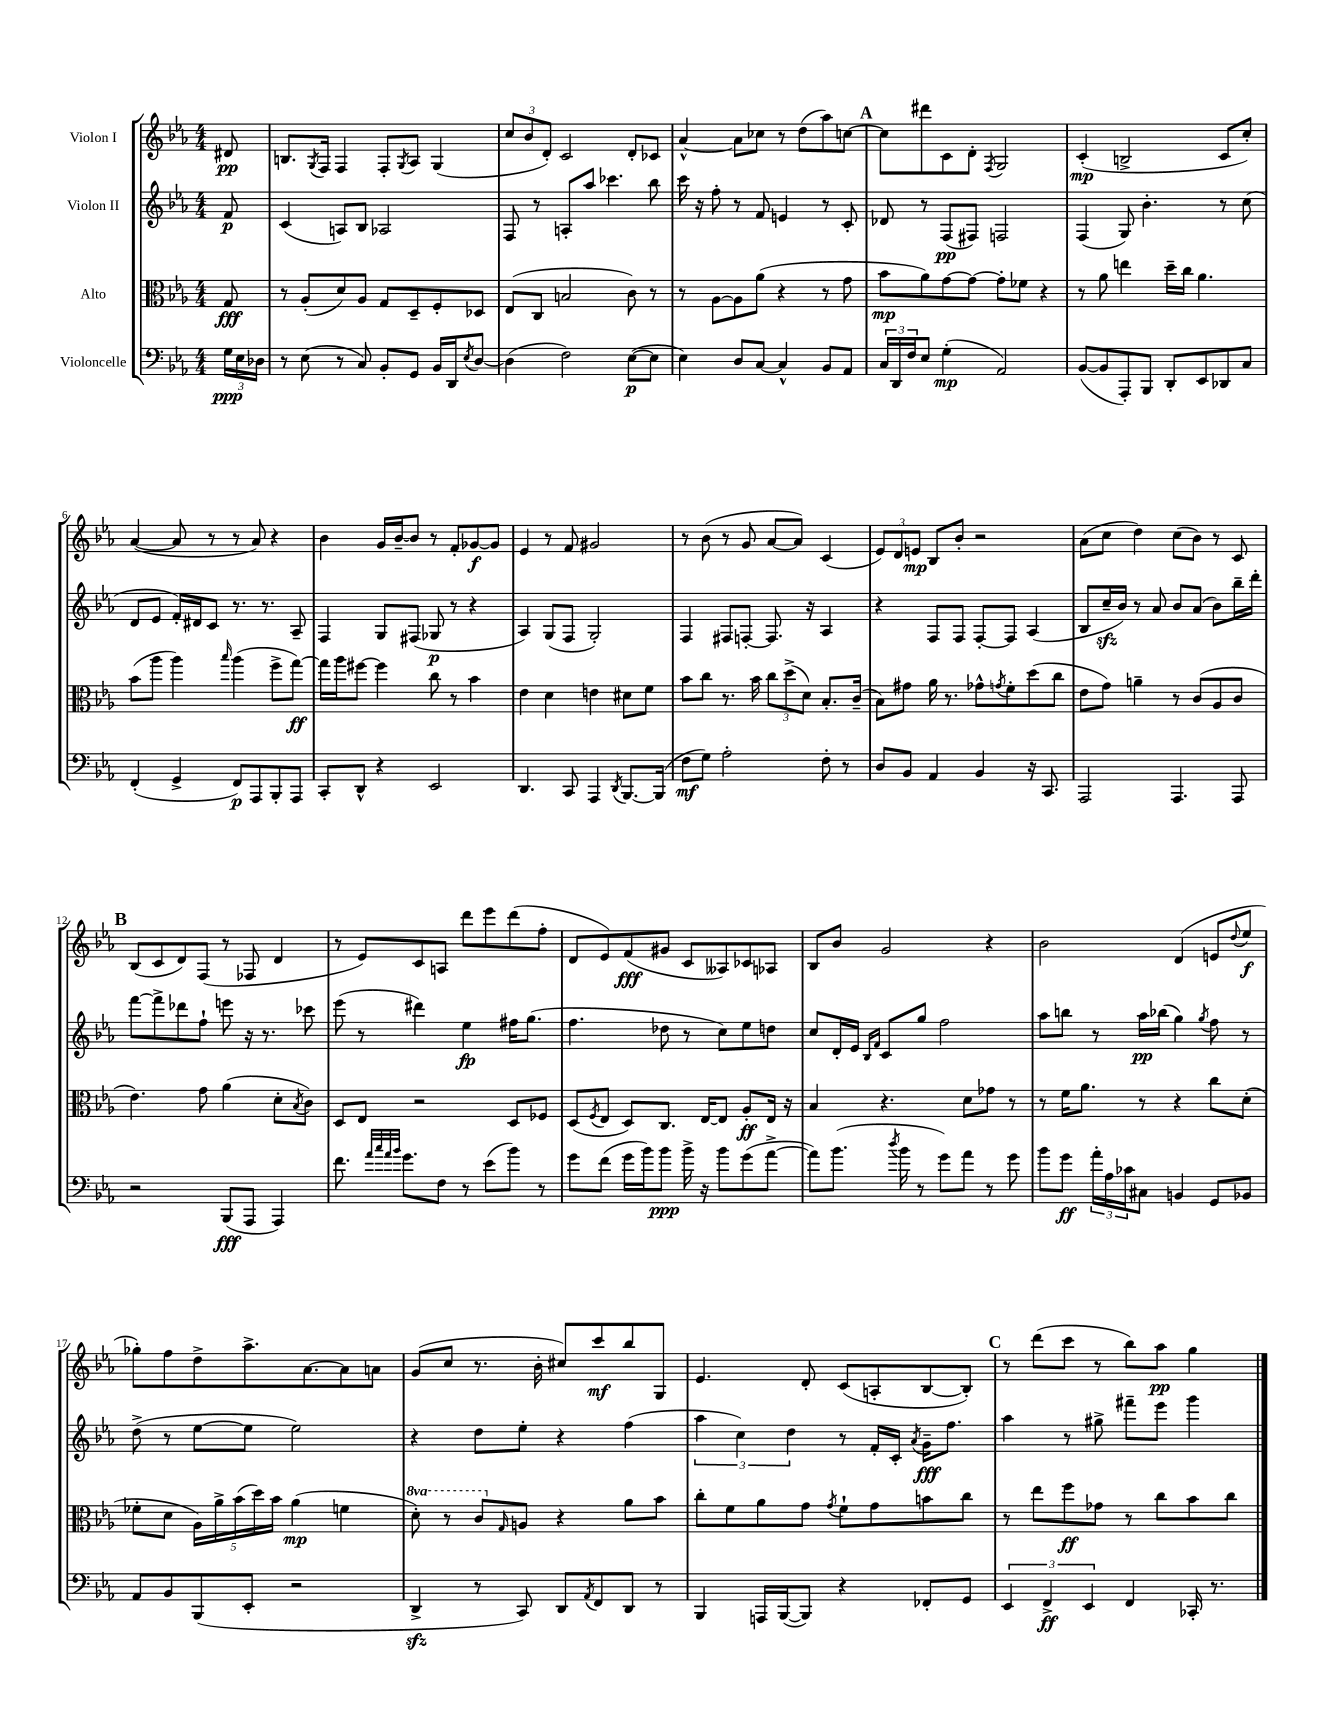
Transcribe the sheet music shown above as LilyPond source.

<<
\new StaffGroup <<
\new Staff = "s0" \with { instrumentName = "Violon I" } {
    \clef treble \key ees \major \numericTimeSignature \time 4/4 \partial 8
    dis'8\pp |
    b8. \acciaccatura { g8 } f16 f4 f8-. \acciaccatura { g8 } aes8 g4( |
    \tuplet 3/2 { c''8 bes'8 d'8-.) } c'2 d'8-. ces'8 |
    aes'4~-^ aes'8 ces''8 r8 d''8( aes''8) c''8~ |
    \mark \markup { \bold "A" } c''8 dis'''8 c'8 d'8-. \acciaccatura { f8 } g2 |
    c'4-.\mp( b2-> c'8 c''8-.) |
    aes'4~( aes'8 r8 r8 aes'8) r4 |
    bes'4 g'16 bes'16~-- bes'8 r8 f'8-. ges'8~\f ges'8 |
    ees'4 r8 f'8 gis'2 |
    r8 bes'8( r8 g'8 aes'8~ aes'8) c'4( |
    \tuplet 3/2 { ees'8) d'8 e'8\mp } bes8 bes'8-. r2 |
    aes'8( c''8 d''4) c''8( bes'8) r8 c'8 |
    \mark \markup { \bold "B" } bes8( c'8 d'8) f8( r8 fes8 d'4 |
    r8 ees'8) c'8 a8 d'''8 ees'''8 d'''8( f''8-. |
    d'8 ees'8) f'8\fff( gis'8 c'8 aeses8) ces'8 aes8 |
    bes8 bes'8 g'2 r4 |
    bes'2 d'4( e'8 \appoggiatura { d''8 } ees''8\f |
    ges''8-.) f''8 d''8-> aes''8.-> aes'8.~ aes'8 a'8 |
    g'8( c''8 r8. bes'16-. cis''8) c'''8\mf bes''8 g8 |
    ees'4. d'8-. c'8( a8-. bes8~ bes8-.) |
    \mark \markup { \bold "C" } r8 d'''8( c'''8 r8 bes''8) aes''8\pp g''4 \bar "|." |
}
\new Staff = "s1" \with { instrumentName = "Violon II" } {
    \clef treble \key ees \major \numericTimeSignature \time 4/4 \partial 8
    f'8\p |
    c'4( a8) bes8 aes2 |
    f8 r8 a8-. aes''8 ces'''4. bes''8 |
    c'''16 r16 f''8-. r8 f'8 e'4 r8 c'8-. |
    \mark \markup { \bold "A" } des'8 r8 f8\pp( fis8) f2 |
    f4( g8) bes'4.-. r8 c''8( |
    d'8 ees'8 f'16-.) dis'16 c'8 r8. r8. aes8-- |
    f4 g8 fis8( ges8\p r8 r4 |
    aes4) g8( f8 g2-.) |
    f4 fis8 f8~-. f8. r16 aes4 |
    r4 f8 f8 f8~-. f8 aes4( |
    bes8 c''16--\sfz bes'16) r8 aes'8 bes'8 aes'8( bes'8) bes''16-- d'''16-. |
    \mark \markup { \bold "B" } f'''8~ f'''8-> des'''8 f''8-! e'''8 r16 r8. ces'''8 |
    ees'''8( r8 dis'''4) ees''4\fp fis''16 g''8.( |
    f''4. des''8 r8 c''8) ees''8 d''8 |
    c''8 d'16-. ees'16 \grace { bes16 f'16 } c'8 g''8 f''2 |
    aes''8 b''8 r8 aes''16\pp bes''16( g''4) \acciaccatura { g''8 } f''8 r8 |
    d''8->( r8 ees''8~ ees''8 ees''2) |
    r4 d''8 ees''8-. r4 f''4( |
    \tuplet 3/2 { aes''4 c''4) d''4 } r8 f'16-. c'16-. \acciaccatura { aes'8 } g'16--\fff f''8. |
    \mark \markup { \bold "C" } aes''4 r8 gis''8-> fis'''8-- ees'''8 g'''4 \bar "|." |
}
\new Staff = "s2" \with { instrumentName = "Alto" } {
    \clef alto \key ees \major \numericTimeSignature \time 4/4 \set Staff.ottavationMarkups = #ottavation-simple-ordinals \partial 8
    g8\fff |
    r8 aes8-.( d'8) aes8 g8 d8-- f8-. des8 |
    ees8( c8 b2 c'8) r8 |
    r8 aes8~ aes8 aes'8( r4 r8 g'8 |
    \mark \markup { \bold "A" } bes'8\mp aes'8) g'8~ g'8~ g'8-. fes'8 r4 |
    r8 aes'8 e''4 d''16-- c''16 aes'4. |
    bes'8( aes''8 aes''4) \grace { bes''16 } aes''4( f''8-> g''8~\ff) |
    g''16 aes''16 fis''8~ fis''4 c''8 r8 bes'4 |
    ees'4 d'4 e'4 dis'8 f'8 |
    bes'8 c''8 r8. bes'16 \tuplet 3/2 { c''8 d''8->( d'8) } bes8.-. c'16--( |
    bes8) gis'8 aes'16 r8. ges'8-^ \acciaccatura { g'8 } f'8-. d''8( c''8 |
    ees'8 g'8) a'4-- r8 c'8( aes8 c'8 |
    \mark \markup { \bold "B" } ees'4.) g'8 aes'4( d'8-. \acciaccatura { bes8 } c'8) |
    d8 ees8 r2 d8 fes8 |
    d8( \acciaccatura { f8 } ees8 d8) c8. ees16~ ees8 aes8-.\ff ees16 r16 |
    bes4 r4. d'8 ges'8 r8 |
    r8 f'16 aes'8. r8 r4 c''8 d'8-.( |
    fes'8-. d'8 \tuplet 5/4 { aes16) aes'16-> bes'16( d''16) bes'16 } aes'4\mp( f'4 |
    \ottava #1 d''8-.) r8 c''8 \ottava #0 \grace { g16 } a8 r4 aes'8 bes'8 |
    c''8-. f'8 aes'8 g'8 \acciaccatura { g'8 } f'8-! g'8 b'8 c''8 |
    \mark \markup { \bold "C" } r8 ees''8 f''8\ff ges'8 r8 c''8 bes'8 c''8 \bar "|." |
}
\new Staff = "s3" \with { instrumentName = "Violoncelle" } {
    \clef bass \key ees \major \numericTimeSignature \time 4/4 \partial 8
    \tuplet 3/2 { g16\ppp ees16 des16 } |
    r8 ees8( r8 c8) bes,8-. g,8 bes,16 d,16 \acciaccatura { ees8 } d8~ |
    d4( f2) ees8~\p( ees8 |
    ees4) d8 c8~ c4-^ bes,8 aes,8 |
    \mark \markup { \bold "A" } \tuplet 3/2 { c16 d,16 f16 } ees8 g4-.\mp( aes,2) |
    bes,8~( bes,8 aes,,8-.) bes,,8 d,8-. ees,8 des,8 c8 |
    f,4-.( g,4-> f,8\p) aes,,8 bes,,8-. aes,,8 |
    c,8-. d,8-^ r4 ees,2 |
    d,4. c,8 aes,,4 \acciaccatura { d,8 } bes,,8.~ bes,,16( |
    f8\mf g8) aes2-. f8-. r8 |
    d8 bes,8 aes,4 bes,4 r16 c,8. |
    aes,,2 aes,,4. aes,,8 |
    \mark \markup { \bold "B" } r2 bes,,8\fff( aes,,8 aes,,4) |
    f'8. \grace { aes'32 c''32 aes'32 bes'32 } g'8. f8 r8 ees'8( bes'8) r8 |
    g'8 f'8( g'16 bes'16) bes'8\ppp bes'16-> r16 bes'8 g'8( aes'8~-> |
    aes'8) bes'8.( \acciaccatura { d''8 } bes'16 r8 g'8) aes'8 r8 g'8 |
    bes'8 g'8\ff \tuplet 3/2 { aes'16-. aes16 ces'16 } cis8 b,4 g,8 bes,8 |
    aes,8 bes,8 bes,,8( ees,8-. r2 |
    d,4->\sfz r8 c,8) d,8 \acciaccatura { aes,8 } f,8 d,8 r8 |
    bes,,4 a,,16 bes,,16~( bes,,8) r4 fes,8-. g,8 |
    \mark \markup { \bold "C" } \tuplet 3/2 { ees,4 f,4->\ff ees,4 } f,4 ces,16-. r8. \bar "|." |
}
>>
>>
